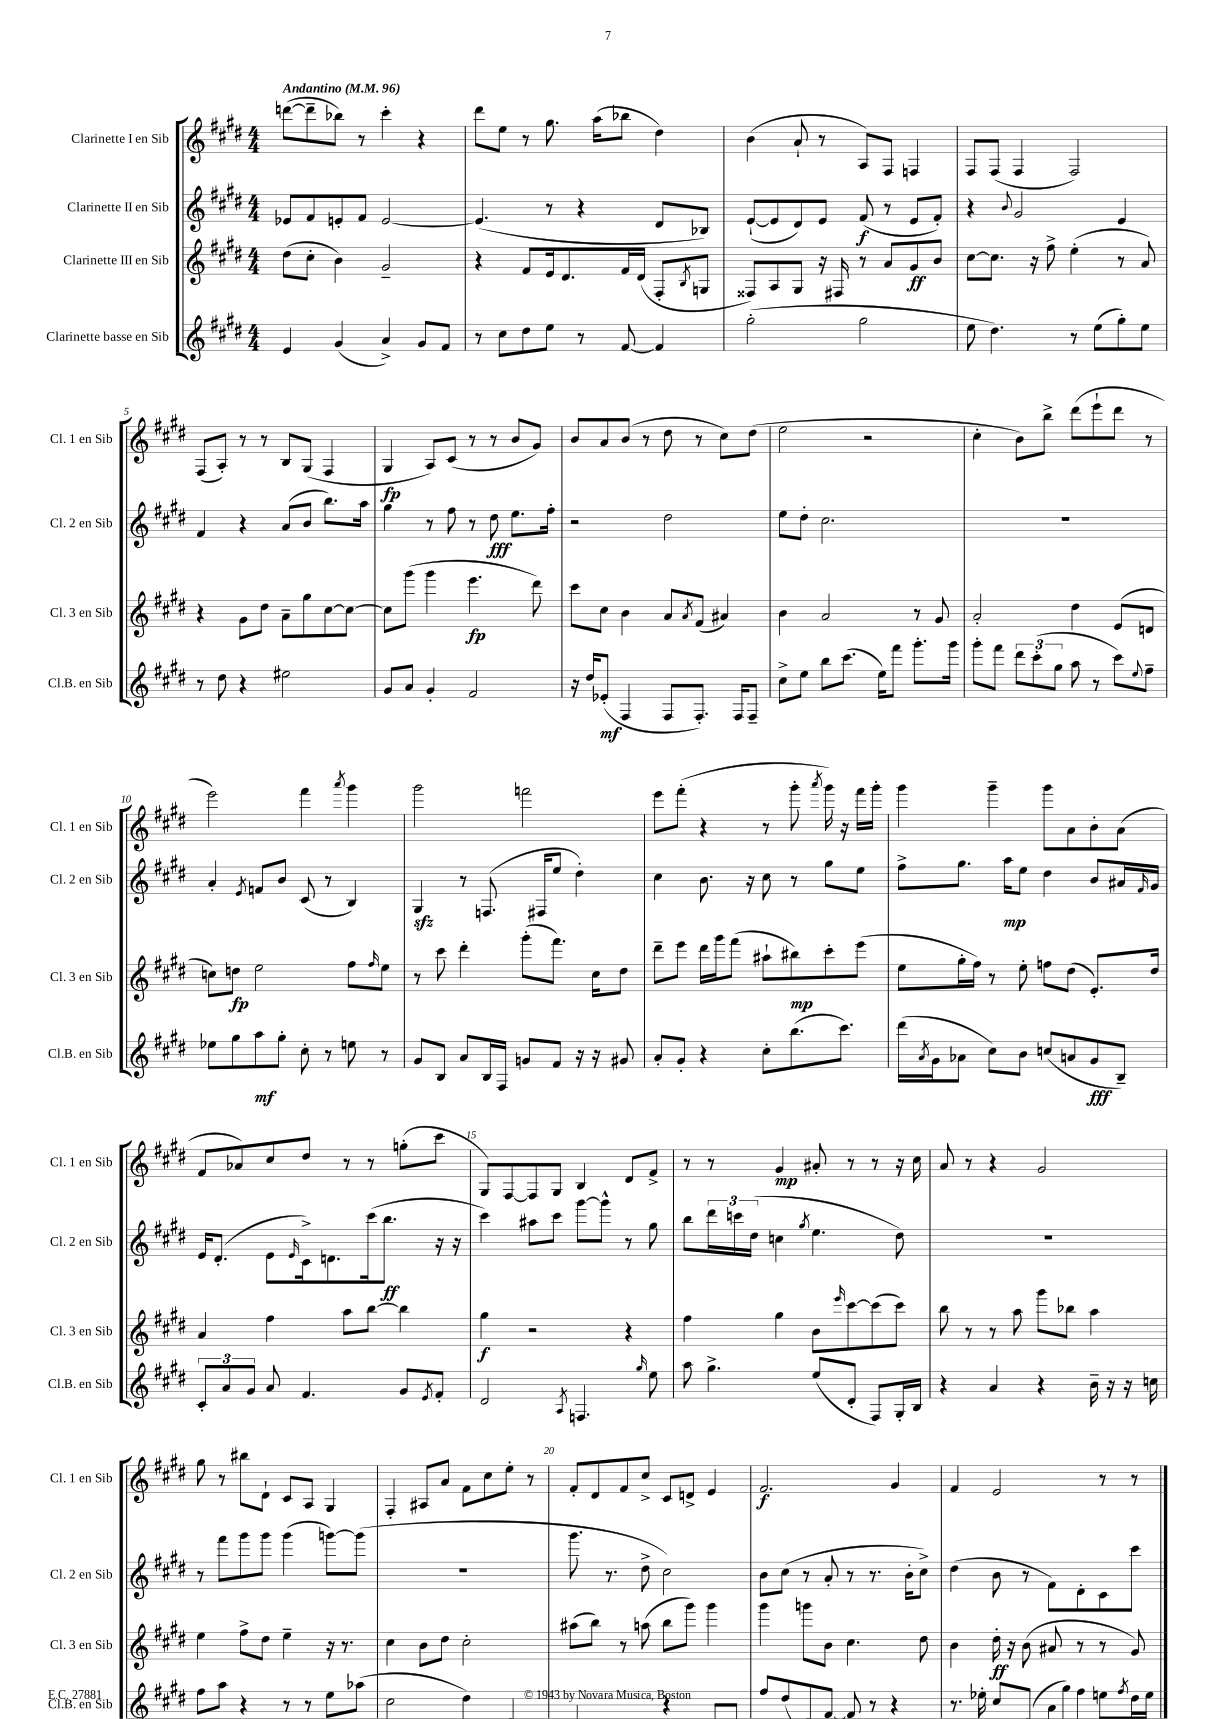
<<
\new StaffGroup <<
\new Staff = "s0" \with { instrumentName = "Clarinette I en Sib" shortInstrumentName = "Cl. 1 en Sib" } {
    \clef treble \key e \major \numericTimeSignature \time 4/4 \tempo "Andantino" 4 = 96
    d'''8~( d'''8-- bes''8) r8 cis'''4-. r4 |
    dis'''8 e''8 r8 gis''8. a''16( bes''8 dis''4) |
    b'4( a'8-! r8 a8) fis8 f4 |
    fis8 fis8( fis4 fis2) |
    fis8( a8-.) r8 r8 b8 gis8( fis4 |
    gis4\fp a8) cis'8( r8 r8 b'8 gis'8) |
    b'8 a'8 b'8( r8 dis''8 r8 cis''8) dis''8( |
    e''2 r2 |
    cis''4-. b'8) b''8-> dis'''8( e'''8-! dis'''8 r8 |
    e'''2) fis'''4 \acciaccatura { a'''8 } gis'''4 |
    gis'''2 f'''2 |
    e'''8 fis'''8-.( r4 r8 gis'''8-. \acciaccatura { a'''8 } gis'''16) r16 fis'''16 gis'''16-. |
    gis'''4 gis'''4-- gis'''8 a'8 b'8-. a'8( |
    fis'8 aes'8) cis''8 dis''8 r8 r8 g''8-.( cis'''8 |
    gis8) fis8~ fis8 gis8 b4 dis'8 fis'8-> |
    r8 r8 gis'4\mp ais'8-. r8 r8 r16 cis''16 |
    a'8 r8 r4 gis'2 |
    gis''8 r8 bis''8 dis'8-! cis'8 a8 gis4 |
    fis4-. ais8 a'8 fis'8 cis''8 e''8-. r8 |
    fis'8-. dis'8 fis'8 cis''8-> cis'8 d'8-> e'4 |
    fis'2.\f gis'4 |
    fis'4 e'2 r8 r8 \bar "|." |
}
\new Staff = "s1" \with { instrumentName = "Clarinette II en Sib" shortInstrumentName = "Cl. 2 en Sib" } {
    \clef treble \key e \major \numericTimeSignature \time 4/4
    ees'8 fis'8 e'8-. fis'8 e'2~ |
    e'4.( r8 r4 dis'8 bes8) |
    e'8~-!( e'8 dis'8) e'8 fis'8\f( r8 e'8 fis'8-.) |
    r4 \appoggiatura { b'8 } gis'2 e'4 |
    fis'4 r4 a'8( b'8 b''8.) a''16 |
    gis''4 r8 fis''8 r8 dis''8\fff e''8. fis''16-. |
    r2 dis''2 |
    e''8 dis''8-. cis''2. |
    R1 |
    a'4-. \acciaccatura { e'8 } f'8 b'8 cis'8( r8 b4) |
    gis4\sfz r8 f8.( fis16 e''8 dis''4-.) |
    cis''4 b'8. r16 cis''8 r8 gis''8 e''8 |
    fis''8-> gis''8. a''16\mp e''8 dis''4 b'8 ais'16 \grace { fis'16 } gis'16 |
    e'16 dis'8.-.( e'8 \grace { e'16 } cis'16->) d'8. cis'''16( b''8.\ff r16 r16 |
    cis'''4) ais''8 cis'''8 gis'''8~ gis'''8-^ r8 gis''8 |
    b''8 \tuplet 3/2 { dis'''16 c'''16 dis''16( } c''4 \acciaccatura { gis''8 } e''4. dis''8) |
    R1 |
    r8 fis'''8 gis'''8 gis'''8 gis'''4( g'''8~) g'''8( |
    R1 |
    gis'''8. r8. dis''8-> cis''2) |
    b'8 cis''8( r8 a'8-. r8 r8. b'16-. cis''8->) |
    dis''4( b'8 r8 fis'8) dis'8-. cis'8 cis'''8 \bar "|." |
}
\new Staff = "s2" \with { instrumentName = "Clarinette III en Sib" shortInstrumentName = "Cl. 3 en Sib" } {
    \clef treble \key e \major \numericTimeSignature \time 4/4
    dis''8( cis''8-. b'4) gis'2-- |
    r4 fis'8 e'16 dis'8. fis'16 dis'16( fis8-. \acciaccatura { b8 } g8 |
    fisis8) a8 gis8 r16 fis16 r8 a'8 gis'8\ff b'8 |
    cis''8~ cis''8. r16 fis''8-> e''4-.( r8 a'8) |
    r4 gis'8 dis''8 a'8-- gis''8 cis''8~ cis''8~ |
    cis''8 gis'''8( gis'''4 e'''4.\fp dis'''8) |
    cis'''8 cis''8 b'4 a'8 \acciaccatura { a'8 } fis'8( ais'4) |
    b'4 a'2 r8 gis'8 |
    a'2-. dis''4 e'8( d'8 |
    c''8) d''8\fp e''2 fis''8 \grace { fis''16 } e''8 |
    r8 cis'''8 dis'''4-. gis'''8-.( fis'''8.) cis''16 dis''8 |
    dis'''8-- e'''8 dis'''16 gis'''16 fis'''8( ais''8-! bis''8\mp) cis'''8-. e'''8( |
    e''8 gis''16-. fis''16) r8 e''8-. f''8 dis''8( e'8.-.) dis''16 |
    a'4 fis''4 a''8 b''8~ b''4 |
    gis''4\f r2 r4 |
    fis''4 gis''4 b'8 \grace { e'''16 } cis'''8~ cis'''8( cis'''8) |
    b''8 r8 r8 a''8 gis'''8 bes''8 a''4 |
    e''4 fis''8-> dis''8 e''4-- r16 r8. |
    cis''4 b'8 dis''8 cis''2-. |
    ais''8( b''8) r8 a''8( b''8 gis'''8) gis'''4 |
    gis'''4 g'''8 b'8 cis''4. dis''8 |
    b'4 dis''16-.\ff r16 b'8( ais'8 r8 r8 gis'8) \bar "|." |
}
\new Staff = "s3" \with { instrumentName = "Clarinette basse en Sib" shortInstrumentName = "Cl.B. en Sib" } {
    \clef treble \key e \major \numericTimeSignature \time 4/4
    e'4 gis'4( a'4->) gis'8 fis'8 |
    r8 cis''8 dis''8 e''8 r8 fis'8~ fis'4 |
    gis''2-.( gis''2 |
    e''8 dis''4.) r8 e''8( gis''8-.) e''8 |
    r8 dis''8 r4 eis''2 |
    gis'8 a'8 gis'4-. fis'2 |
    r16 dis''16 ees'8-.\mf( fis4 fis8 fis8.-.) fis16 fis8-- |
    cis''8-> e''8 b''8 cis'''8.( e''16) fis'''8 gis'''8.-. gis'''16 |
    gis'''8-. fis'''8 \tuplet 3/2 { dis'''8 cis'''8-.( gis''8 } a''8 r8 cis'''8) \appoggiatura { e''8 } fis''8-- |
    ees''8 gis''8 a''8\mf gis''8-. cis''8-. r8 e''8 r8 |
    gis'8 b8 a'8 b16 fis16 g'8 fis'8 r16 r16 gis'8 |
    a'8-. gis'8-. r4 cis''8-. b''8.( cis'''8.) |
    dis'''16( \acciaccatura { a'8 } gis'16 aes'8 cis''8) b'8 c''8( a'8 gis'8\fff b8--) |
    \tuplet 3/2 { cis'8-. a'8 gis'8 } a'8 fis'4. gis'8 \acciaccatura { e'8 } fis'8-. |
    dis'2 \acciaccatura { a8 } f4. \grace { gis''16 } e''8 |
    a''8 gis''4.-> e''8( dis'8-. fis8) gis16-. b16 |
    r4 a'4 r4 b'16-- r16 r16 c''16 |
    fis''8 a''8 r4 r8 r8 e''8\p aes''8( |
    cis''2 dis''4) dis'4 |
    b2 r4 cis'8~-> cis'8 |
    fis''8 dis''8( dis'8-. fis'8~-- fis'8) r8 r4 |
    r8. ees''16-. cis''8 dis'8( a'16 gis''16) fis''8 e''8 \acciaccatura { fis''8 } dis''16 e''16 \bar "|." |
}
>>
>>
\layout { \context { \Score \override BarNumber.break-visibility = ##(#f #t #t) barNumberVisibility = #(every-nth-bar-number-visible 5) } }
